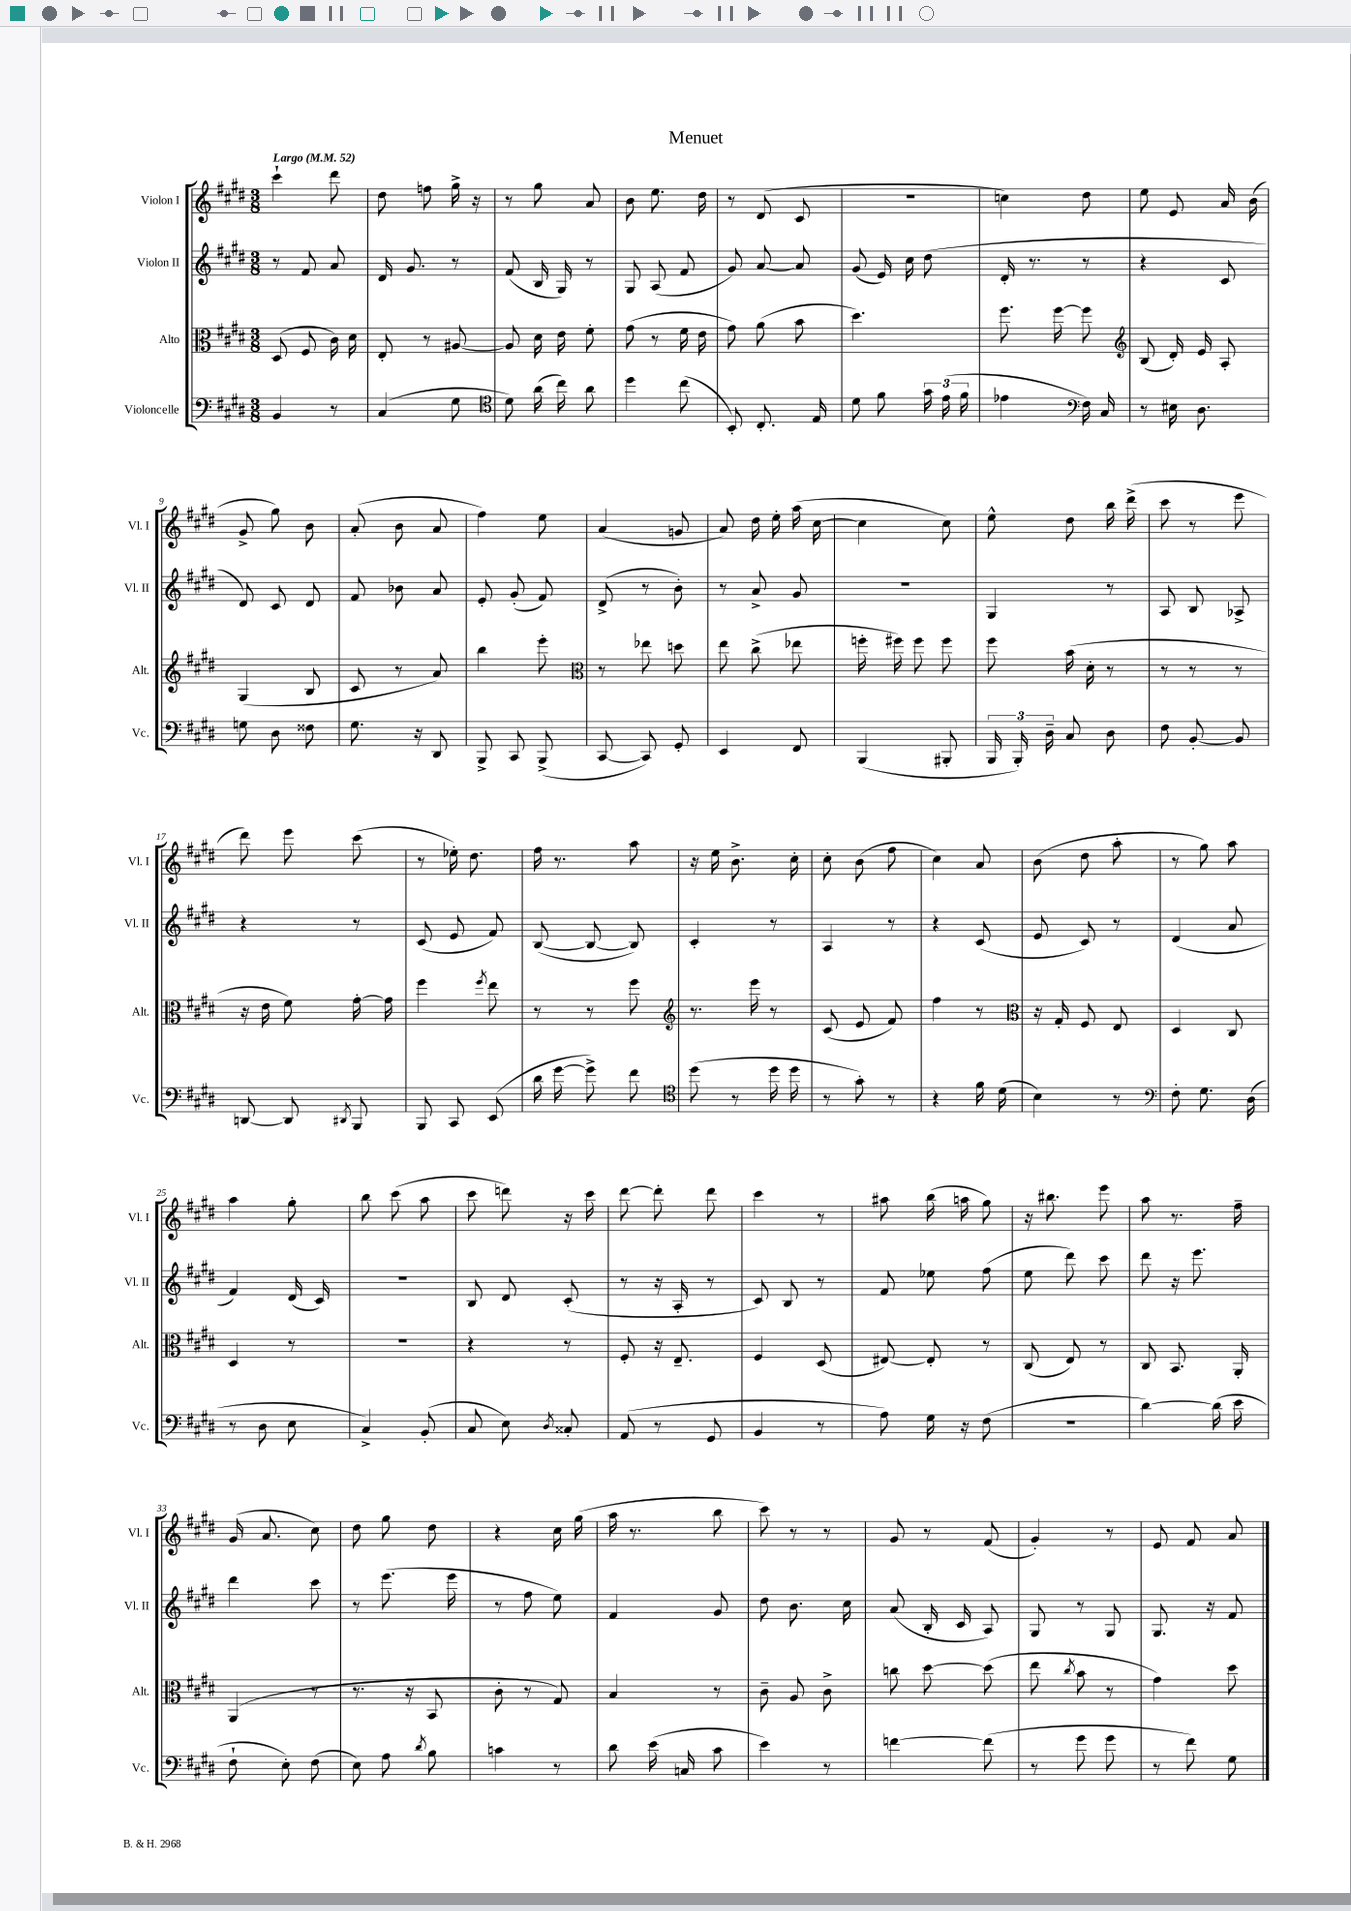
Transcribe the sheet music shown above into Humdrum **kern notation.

**kern	**kern	**kern	**kern
*staff4	*staff3	*staff2	*staff1
*clefF4	*clefC3	*clefG2	*clefG2
*k[f#c#g#d#]	*k[f#c#g#d#]	*k[f#c#g#d#]	*k[f#c#g#d#]
*M3/8	*M3/8	*M3/8	*M3/8
*MM52	*MM52	*MM52	*MM52
4BB/	(8D#/	8r	4ccc#`\
.	8F#/	8f#/	.
8r	16c#\)	8a/	8ddd#\
.	16d#\	.	.
=	=	=	=
(4C#/	8E'/	16d#/	8dd#\
.	.	8.g#/	.
.	8r	.	8ff\
8G#\	[8A#/	8r	16gg#^\
.	.	.	16r
=	=	=	=
*clefC4	*	*	*
8d#\)	8A#/]	(8f#/	8r
(16a\	16d#\	16B/	8gg#\
16cc#\)	16e\	16G#/)	.
8a\	8f#'\	8r	8a/
=	=	=	=
4dd#\	(8g#\	8G#/	8b\
.	8r	(8A/	8.ee\
(8cc#\	16f#\	8f#/	.
.	16e\	.	16dd#\
=	=	=	=
8BB'/)	8g#\)	8g#/)	8r
8.C#'/	(8a\	[8a/	(8d#/
.	8b\	8a/]	8c#/
16E/	.	.	.
=	=	=	=
8d#\	4.dd#\)	(8g#/	4.r
8f#\	.	16e/)	.
.	.	16cc#\	.
24g#\	.	(8dd#\	.
(24e\	.	.	.
24f#\	.	.	.
=	=	=	=
4e-\	8.ff#\	16d#'/	4cc\)
.	.	8.r	.
.	[16ff#\	.	.
*clefF4	*	*	*
16F#\)	8ff#\]	8r	8dd#\
16C#/	.	.	.
=	=	=	=
*	*clefG2	*	*
8r	(8B/	4r	8ee\
16E#\	16d#'/)	.	8e/
8.D#\	16e/	.	.
.	8A'/	8c#/	16a/
.	.	.	(16b\
=	=	=	=
8G\	(4G#/	8d#/)	8g#^/
8D#\	.	8c#/	8gg#\)
8F##\	8B/	8d#/	8b\
=	=	=	=
8.G#\	8c#/	8f#/	(8a'/
.	8r	8b-\	8b\
16r	.	.	.
8DD#/	8a/)	8a/	8a/
=	=	=	=
8BBB^/	4bb\	8e'/	4ff#\)
8CC#/	.	(8g#'/	.
(8BBB^/	8eee'\	8f#/)	8ee\
=	=	=	=
*	*clefC3	*	*
[8CC#/	8r	(8d#^/	(4a/
8CC#/])	8ee-\	8r	.
8GG#'/	8dd\	8b'\)	8g/
=	=	=	=
4EE/	8ee\	8r	8a/)
.	(8cc#^\	8a^/	16dd#\
.	.	.	16ee'\
8FF#/	8ee-\	8g#/	(16aa\
.	.	.	[16cc#\
=	=	=	=
(4BBB/	16ff'\	4.r	4cc#\]
.	16ff#\)	.	.
.	8ff#\	.	.
8BBB#'/	8ff#\	.	8cc#\)
=	=	=	=
24BBB/	8ff#\	4G#/	8ee^^\
24BBB'/)	.	.	.
24D#~\	.	.	.
8C#/	(16b\	.	8dd#\
.	16d#'\	.	.
8D#\	8r	8r	16bb\
.	.	.	(16ddd#^\
=	=	=	=
8F#\	8r	8A/	8ccc#\
[8BB'/	8r	8B/	8r
8BB/]	8r	8A-^/	8eee\
=	=	=	=
[8DD/	16r	4r	8ddd#\)
.	16e\	.	.
8DD/]	8f#\)	.	8eee\
8qDD#/	.	.	.
8BBB/	[16g#'\	8r	(8ccc#\
.	16g#\]	.	.
=	=	=	=
8BBB/	4ff#\	(8c#/	8r
8CC#/	.	8e/	16ee-'\)
.	.	.	8.dd#\
.	8qff#/	.	.
(8EE/	8ee\	8f#/)	.
=	=	=	=
16d#\	8r	([8B/	16ff#\
[16g#\	.	.	8.r
8g#^\])	8r	8B/_	.
8f#\	8ff#\	8B/])	8aa\
=	=	=	=
*clefC4	*clefG2	*	*
(8dd#\	8.r	4c#'/	16r
.	.	.	16ee\
8r	.	.	8.b^\
.	16eee\	.	.
16dd#\	8r	8r	.
16dd#\	.	.	16cc#'\
=	=	=	=
8r	(8c#/	4A/	8cc#'\
8g#'\)	8e/	.	(8b\
8r	8f#/)	8r	8ff#\
=	=	=	=
4r	4ff#\	4r	4cc#\)
16f#\	8r	(8c#/	8a/
(16d#\	.	.	.
=	=	=	=
*	*clefC3	*	*
4B\)	16r	8e/	(8b\
.	16G#'/	.	.
.	8F#/	8c#/)	8dd#\
8r	8E/	8r	8aa'\
=	=	=	=
*clefF4	*	*	*
8F#'\	4D#/	(4d#/	8r
8.G#\	.	.	8gg#\)
.	8C#/	8a/	8aa\
(16D#\	.	.	.
=	=	=	=
8r	4D#/	4f#/)	4aa\
8D#\	.	.	.
8E\	8r	(16d#/	8gg#'\
.	.	16c#/)	.
=	=	=	=
4C#^/)	4.r	4.r	8bb\
.	.	.	(8ccc#\
(8BB'/	.	.	8aa\
=	=	=	=
8C#/	4r	8B/	8ccc#\
8E\)	.	8d#/	8ddd\)
8qD#/	.	.	.
8C##'/	8r	(8c#'/	16r
.	.	.	16ccc#\
=	=	=	=
(8AA/	8F#'/	8r	[8ddd#\
8r	16r	16r	8ddd#'\]
.	8.E~/	16A'/	.
8GG#/	.	8r	8ddd#\
=	=	=	=
4BB/	4F#/	8c#/)	4ccc#\
.	.	8B/	.
8r	(8D#/	8r	8r
=	=	=	=
8A\)	[8E#/)	8f#/	8aa#\
16G#\	8E#'/]	8ee-\	(16bb\
16r	.	.	16aa\
(8F#\	8r	(8ff#\	8gg#\)
=	=	=	=
4.r	(8C#/	8ee\	16r
.	.	.	8.bb#\
.	8E/)	8ddd#\)	.
.	8r	8ccc#\	8eee\
=	=	=	=
[4d#\)	8C#/	8ddd#\	8aa\
.	8.BB/	16r	8.r
.	.	8.eee\	.
(16d#\]	.	.	.
16e\	16AA'/	.	16ff#~\
=	=	=	=
8F#`\	(4AA/	4ddd#\	(16g#/
.	.	.	8.a/
8E'\)	.	.	.
(8F#\	8r	8ccc#\	8cc#\)
=	=	=	=
8E\)	8.r	8r	8dd#\
8A\	.	(8.eee\	8gg#\
.	16r	.	.
8qd#/	.	.	.
8B\	8BB/	.	8dd#\
.	.	16eee\	.
=	=	=	=
4c\	8c#'\	8r	4r
.	8r	8ff#\	.
8r	8G#/)	8ee\)	16cc#\
.	.	.	(16gg#\
=	=	=	=
8d#\	4B/	4f#/	16aa\
.	.	.	8.r
(16e\	.	.	.
16C/	.	.	.
8c#\	8r	8g#/	8bb\
=	=	=	=
4e\)	8c#~\	8dd#\	8ccc#\)
.	8A/	8.b\	8r
8r	8c#^\	.	8r
.	.	16cc#\	.
=	=	=	=
[4f\	8cc\	(8a/	8g#/
.	[8dd#\	16B'/	8r
.	.	16c#/	.
(8f\]	(8dd#\]	8A/)	(8f#/
=	=	=	=
8r	8ee\	8G#/	4g#'/)
.	8qcc#/	.	.
8g#\	8b\	8r	.
8g#\	8r	8G#/	8r
=	=	=	=
8r	4g#\)	8.G#/	8e/
8f#\)	.	.	8f#/
.	.	16r	.
8G#\	8dd#\	8f#/	8a/
==	==	==	==
*-	*-	*-	*-
